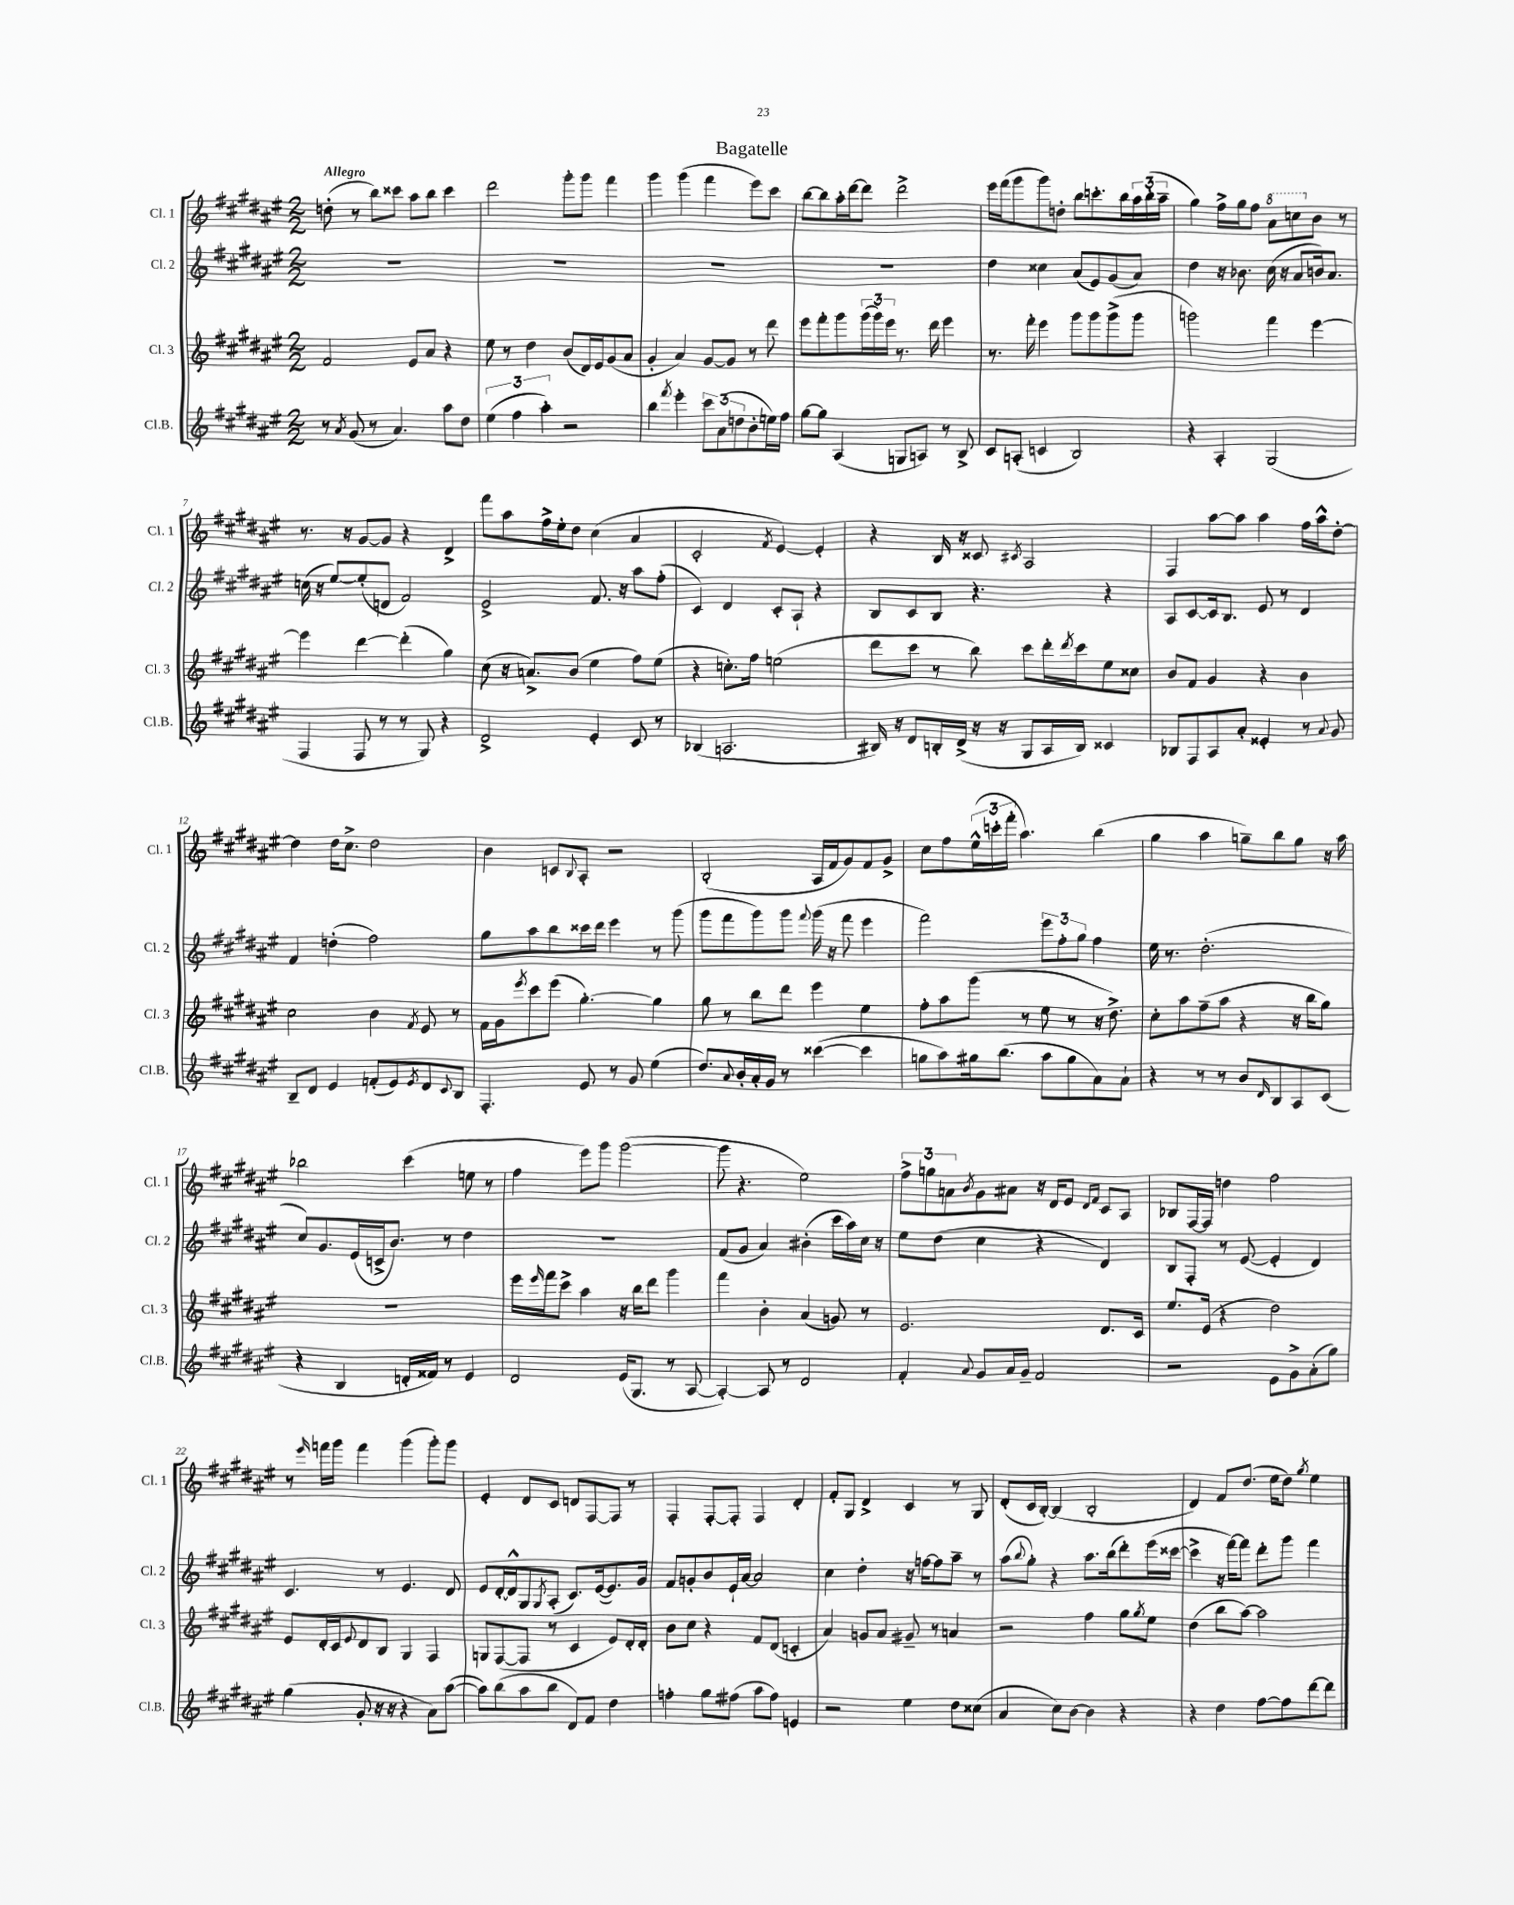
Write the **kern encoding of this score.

**kern	**kern	**kern	**kern
*staff4	*staff3	*staff2	*staff1
*clefG2	*clefG2	*clefG2	*clefG2
*k[f#c#g#d#a#e#]	*k[f#c#g#d#a#e#]	*k[f#c#g#d#a#e#]	*k[f#c#g#d#a#e#]
*M2/2	*M2/2	*M2/2	*M2/2
8r	2f#/	1r	(8dd'\
8qa#/	.	.	.
(8g#/	.	.	8r
8r	.	.	8bb\L)
4.a#/)	.	.	8ccc##\J
.	8e#/L	.	8aa#\L
.	8a#/J	.	8bb\J
8aa#\L	4r	.	4ccc##\
8dd#\J	.	.	.
=	=	=	=
(6ee#\	8ee#\	1r	2ddd#\
.	8r	.	.
6ff#\	.	.	.
.	4dd#\	.	.
6aa#'\)	.	.	.
2r	(8b/L	.	8ggg#'\L
.	16d#/L)	.	8ggg#\J
.	16e#/J	.	.
.	(8g#/	.	4fff#\
.	8a#/J	.	.
=	=	=	=
4bb\	4g#'/	1r	4ggg#\
8qfff#/	.	.	.
4eee#'\	4a#/)	.	(4ggg#\
12ccc#\L	[8g#/L	.	4fff#\
(12a#\	.	.	.
.	8g#/]J	.	.
12dd\	.	.	.
8b'\	8r	.	8eee#\L)
16ee\L)	8ddd#\	.	8ccc#\J
16ff#\JJ	.	.	.
=	=	=	=
[8gg#\L	8eee#\L	1r	[8bb\L
8gg#\]J	8fff#'\	.	8bb\]
(4A#/	8ggg#\	.	16aa#'\L
.	.	.	[16ddd#\J
.	(24ggg#\L	.	8ddd#\]J
.	24ggg#\)	.	.
.	24eee#\JJ	.	.
8G/L	8.r	.	2ddd#^\
8A/J)	.	.	.
.	16ddd#\	.	.
8r	4eee#\	.	.
8B^/	.	.	.
=	=	=	=
8c#/L	8.r	4dd#\	16eee#\LL
.	.	.	(16fff#\J
(8A'/J	.	.	8ggg#\
.	16fff#'\	.	.
4c/	4eee#\	4cc##\	8ggg#\)
.	.	.	8dd'\J
2B/)	8ggg#\L	(8a#/L	8bb\L
.	8ggg#\	8e#/)	8.ccc'\
.	(8ggg#^\	(8g#/	.
.	.	.	16bb\L
.	8ggg#\J	8a#/J)	24aa#\
.	.	.	(24bb'\
.	.	.	24aa#~\JJ
=	=	=	=
4r	2ggg\)	4dd#\	4gg#\)
4A#'/	.	16r	16ff#^\LL
.	.	8.b-\	16gg#\J
.	.	.	8ff#\J
(2G#/	4fff#\	(16cc#\	8aa#\L
.	.	16r	.
.	.	8a#/L	8ccc\
.	[4eee#\	16b/k)	8b\J
.	.	8.a#/J	.
.	.	.	8r
=	=	=	=
4F#/	4eee#\]	(16cc\	8.r
.	.	16r	.
.	.	[8ee#/L)	.
.	.	.	16r
8F#/	[4ddd#\	(8ee#'/]	[8g#/L
8r	.	8d/J	8g#/]J
8r	(4ddd#'\]	2f#/)	4r
8G#/)	.	.	.
4r	4gg#\)	.	4d#^/
=	=	=	=
2d#^/	(8cc#\	2e#^/	8fff#\L
.	16r	.	8aa#\
.	8.a^/L)	.	.
.	.	.	16ff#^\L
.	.	.	16ee#'\J
.	(8b/J	.	8dd#\J
4e#'/	4ee#\	8.f#/	(4cc#\
.	.	16r	.
8c#/	8ff#\L)	8aa#\L	4a#/
8r	(8ee#\J	(8ff#'\J	.
=	=	=	=
(4B-/	4r	4c#/)	2c#'/
2.A/	8.cc'\L)	4d#/	.
.	16ff#\Jk	.	.
.	.	.	8qf#/
.	(2ee\	8c#'/L	[4e#/)
.	.	8A#`/J	.
.	.	4r	4e#'/]
=	=	=	=
16B#/)	8ddd#\L	8B/L	4r
16r	.	.	.
8d#/L	8ccc#\J	8c#/	.
16B'/L	8r	8B/J	16B/
(16d#^/JJ	.	.	16r
16r	8bb\)	4.r	8c##/
16r	.	.	.
.	.	.	8qc#/
8G#/L	8ccc#\L	.	2A#/
16A#/L	16ddd#'\L	.	.
.	8qddd#/	.	.
16B/JJ)	16ccc#\J	.	.
4c##/	8ee#\	4r	.
.	8cc##\J	.	.
=	=	=	=
8B-/L	8b/L	8A#/L	4F#/
8F#/	8f#/J	[8c#/	.
8A#/	4g#/	16c#/]k	[8aa#\L
.	.	8.B/J	.
8a#'/J	.	.	8aa#\]J
4e##'/	4r	8e#/	4aa#\
.	.	8r	.
8r	4b\	4d#/	16ff#\LL
.	.	.	16aa#^^\J
8qqa#/	.	.	.
8g#/	.	.	[8dd#'\J
=	=	=	=
8B~/L	2cc#\	4f#/	4dd#\]
8d#/J	.	.	.
4e#/	.	(4dd'\	16dd#\LK
.	.	.	8.cc#^\J
(8f'/L	4b\	2ff#\)	2dd#\
8e#/)	.	.	.
8qe#/	8qf#/	.	.
8d#/	8e#/	.	.
8qqc#/	.	.	.
8B/J	8r	.	.
=	=	=	=
4.F#'/	16f#\LL	8gg#\L	4b\
.	16g#\J	.	.
.	8qeee#/	.	.
.	8ccc#\	8aa#\	.
.	(8eee#\J	8bb\	8c/L
.	.	.	8qqB/
8e#/	[4.gg#'\)	16ccc##\L	8A#'/J
.	.	16ddd#\JJ	.
8r	.	4eee#\	2r
8g#/	.	.	.
(4ee#\	4gg#\]	8r	.
.	.	(8ggg#\	.
=	=	=	=
8.dd#/L)	8gg#\	8ggg#\L	(2B'/
.	8r	8fff#\	.
8qqa#/	.	.	.
16b'/L	.	.	.
16a#'/	8bb\L	8ggg#\)	.
16g#/JJ	.	.	.
8r	8ddd#\J	8ggg#\J	.
.	.	8qqfff#/	.
([4ccc##\	4eee#\	(16ggg#\	16A#/LL
.	.	16r	16f#/J
.	.	8fff#\	8g#/)
4ccc##\]	4ee#\	4eee#\	8f#/
.	.	.	8g#^/J
=	=	=	=
8gg\L	8ff#'\L	2fff#\)	8cc#\L
8aa#\)	8aa#\	.	8ff#\
16gg#\k	(8ggg#\J	.	(24ee#^^\L
.	.	.	24ccc'\
(8.bb\J	.	.	.
.	.	.	24fff#'\JJ
.	8r	.	4.aa#\)
8aa#\L	8ee#\	12eee#\L	.
.	.	12ff#'\	.
8gg#\	8r	.	.
.	.	12gg#\J	.
8a#\)	16r	4ff#\	(4bb\
.	8.dd#^\)	.	.
8a#`\J	.	.	.
=	=	=	=
4r	8cc#'\L	16ee#\	4gg#\
.	.	8.r	.
.	8aa#\	.	.
8r	(8ff#~\	(2.dd#'\	4aa#\
8r	8aa#\J	.	.
8b/L	4r	.	8gg~\L)
16qqd#/	.	.	.
8B/	.	.	8bb\
8A#/	16r	.	8gg\J
.	16bb\LK	.	.
(8c#/J	8gg#\J)	.	16r
.	.	.	16aa#\
=	=	=	=
4r	1r	8cc#/L)	2bb-\
.	.	8.g#/	.
4B/	.	.	.
.	.	(16e#/L	.
.	.	16c^/J	.
.	.	8.b/J)	.
16d'/LL	.	.	(4ccc#\
16f##/JJ)	.	.	.
8r	.	8r	.
4e#/	.	4dd#\	8ee\
.	.	.	8r
=	=	=	=
2d#/	16eee#\LL	1r	4ff#\
.	16qqeee#/	.	.
.	16fff#\J	.	.
.	8ccc#^\J	.	.
.	4aa#\	.	8eee#\L)
.	.	.	8ggg#\J
(16e#/LK	16r	.	([2ggg#\
8.G#/J	16bb\LK	.	.
.	8ddd#\J	.	.
8r	4ggg#\	.	.
[8A#/	.	.	.
=	=	=	=
4A#'/_)	4fff#\	(8f#/L	8ggg#\]
.	.	8g#/J	4.r
8A#/]	4b'\	4a#/)	.
8r	.	.	.
2d#/	(4a#/	(4b#'\	2ee#\)
.	8g/)	16ccc#\LL	.
.	.	16aa#\)	.
.	8r	16cc#\JJ	.
.	.	16r	.
=	=	=	=
4f#'/	2.e#/	8ee#\L	12ff#^\L
.	.	.	12gg\
.	.	(8dd#\J	.
.	.	.	12a\
8qqa#/	.	.	8qb/
8g#/L	.	4cc#\	8g#\
16a#/L	.	.	8a#\J
16g#~/JJ	.	.	.
2f#/	.	4r	16r
.	.	.	16d#/LK
.	.	.	8e#/J
.	.	.	16qqd#/LL
.	.	.	16qqf#/JJ
.	8.d#/L	4d#/)	8c#/L
.	.	.	8A#/J
.	16c#/Jk	.	.
=	=	=	=
2r	8.ee#/L	8B/L	8B-/L
.	.	8F#'/J	[16F#/L
.	(16e#/Jk	.	16F#/]JJ
.	4r	8r	4dd\
.	.	([8e#/	.
8e#\L	2dd#\)	4e#'/]	2ff#\
8g#^\	.	.	.
(8a#'\	.	4d#/)	.
8gg#\J)	.	.	.
=	=	=	=
(4gg#\	8e#/L	4.c#/	8r
.	.	.	16qqeee#/
.	16d#'/L	.	16fff\LL
.	16c#/J	.	16ggg#\JJ
.	8qqe#/	.	.
8g#'/	8d#/	.	4fff\
16r	8B/J	8r	.
16r	.	.	.
4r	4G#/	4.e#/	(4ggg#\
8a#\L)	4F#/	.	8ggg#'\L)
([8aa#\J	.	8d#/	8ggg#\J
=	=	=	=
8aa#\]L)	8G/L	8e#/L	4e#'/
(8bb\	([8F#/	[16d#'/L	.
.	.	16d#^^/]J	.
8aa#\	8F#/]J	8G#/	8d#/L
.	.	8qG#/	.
8bb\J	8r	(8A#'/J	8c#/J
8d#/L)	4c#/	8.c#/L)	8d/L
8f#/J	.	.	[8F#/
.	.	([16e#/k	.
4dd#\	8e#/L)	8.e#/])	8F#/]J
.	16d#'/L	.	8r
.	16d#'/JJ	16g#/Jk	.
=	=	=	=
4ff'\	8b\L	8f#/L	4F#'/
.	8cc#\J	8g'/	.
8gg#\L	4r	8b/	[8F#'/L
(8ff#\J	.	16e#`/L	8F#'/]J
.	.	[16a#/JJ	.
8aa#\L	8f#/L	2a#/]	4F#/
8ff#\J)	(8d#/J	.	.
4e/	4c'/	.	4d#'/
=	=	=	=
2r	4a#/)	4cc#\	8f#'/L
.	.	.	8G#/J
.	8g/L	4dd#'\	4d#^/
.	8a#/J	.	.
4ee#\	8g#~/	16r	4c#/
.	.	[16ff\LK	.
.	8r	8ff\]	.
8dd#\L	4a/	8aa#~\J	8r
(8cc##\J	.	8r	8G#/
=	=	=	=
4a#/	2r	(8aa#\L	(8d#'/L
.	.	8qqbb/	.
.	.	8gg#'\J)	16c#/L
.	.	.	[16B'/JJ)
8cc#\L)	.	4r	(4B/]
[8b\J	.	.	.
4b\]	4ff#\	8.aa#\L	2B'/
.	.	(16bb\k	.
4r	8gg#\L	8ddd#'\)	.
.	8qgg#/	.	.
.	8ee#\J	(16eee#\L	.
.	.	[16ccc##\JJ	.
=	=	=	=
4r	(4dd#\	4ccc##^\]	4d#/)
4dd#\	8bb\L	16r	8f#/L
.	.	[16fff#\LK)	.
.	[8aa#\J)	8fff#\]J	(8.dd#/J
[8ff#\L	2aa#\]	8ddd#'\L	.
.	.	.	16ee#\LK
8ff#\]	.	8ggg#\J	8dd#\J)
.	.	.	8qgg#/
[8ddd#\	.	4fff#\	4ee#\
8ddd#\]J	.	.	.
==	==	==	==
*-	*-	*-	*-
